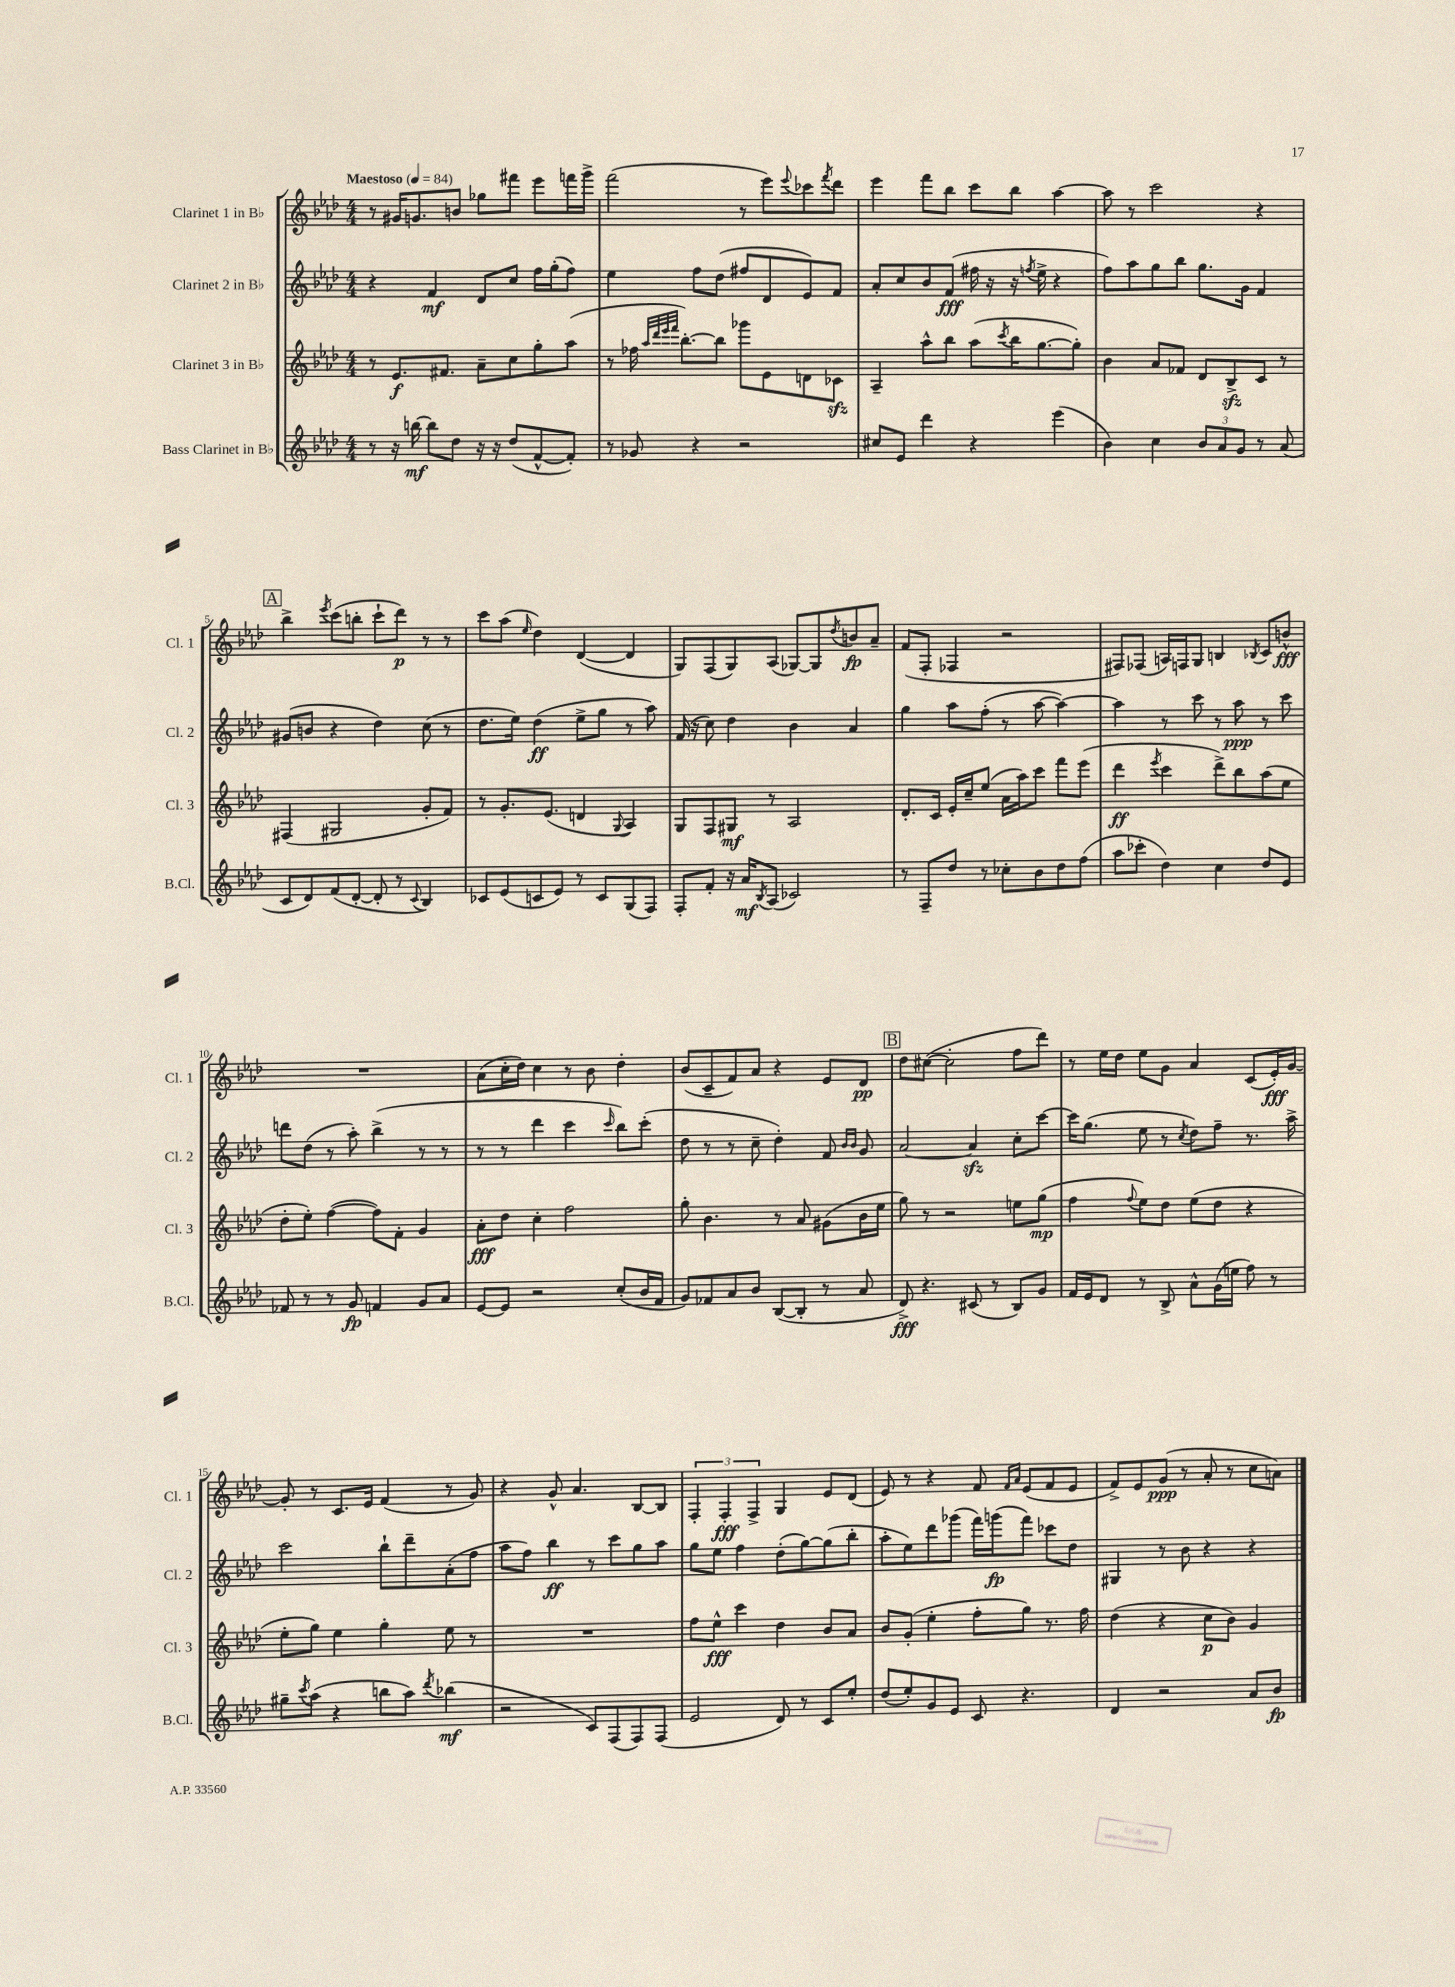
<<
\new StaffGroup <<
\new Staff = "s0" \with { instrumentName = "Clarinet 1 in Bb" shortInstrumentName = "Cl. 1" } {
    \clef treble \key aes \major \numericTimeSignature \time 4/4 \tempo "Maestoso" 4 = 84
    r8 gis'16 g'8. b'8 ges''8 fis'''8 ees'''8 f'''16 g'''16-> |
    f'''2( r8 ees'''8) \appoggiatura { ees'''8 } ces'''8 \acciaccatura { f'''8 } des'''8 |
    ees'''4 f'''8 bes''8 c'''8 bes''8 aes''4~ |
    aes''8 r8 c'''2 r4 |
    \mark \markup { \box "A" } bes''4-> \acciaccatura { ees'''8 } c'''8( b''8-. c'''8-! des'''8\p) r8 r8 |
    c'''8 aes''8( \grace { ees''16 } des''4) des'4~( des'4 |
    g8) f8( g8) aes8( ges8~) ges8 \acciaccatura { des''8 } b'8\fp aes'8-- |
    f'8( f8-. fes4 r2 |
    fis8) fes8( a16) f16 g8 b4 \acciaccatura { bes8 } c'8 b'8-^\fff |
    R1 |
    aes'8( c''16-. des''16) c''4 r8 bes'8 des''4-. |
    bes'8( c'8-- f'8) aes'8 r4 ees'8 des'8\pp |
    \mark \markup { \box "B" } des''8 cis''8~( cis''2-. f''8 des'''8) |
    r8 ees''16 des''16 ees''8 g'8 aes'4 c'8( ees'16-.\fff) g'16~ |
    g'8-. r8 c'8. ees'16 f'4( r8 g'8) |
    r4 g'8-^ aes'4. bes8~ bes8 |
    \tuplet 3/2 { f4-. f4-.\fff f4-> } g4 ees'8 des'8( |
    ees'8) r8 r4 f'8 \grace { f'16 aes'16 } ees'8( f'8 ees'8 |
    f'8->) ees'8 g'8\ppp( r8 aes'8-. r8 c''8 a'8) \bar "|." |
}
\new Staff = "s1" \with { instrumentName = "Clarinet 2 in Bb" shortInstrumentName = "Cl. 2" } {
    \clef treble \key aes \major \numericTimeSignature \time 4/4
    r4 f'4\mf des'8 c''8 f''16 g''16-.( f''8) |
    ees''4 f''8 des''8( fis''8 des'8 ees'8) f'8 |
    aes'8-. c''8 bes'8 f'8\fff( fis''16 r16 r16 \acciaccatura { f''8 } ees''16-> r4 |
    f''8) aes''8 g''8 bes''8 g''8. g'16 f'4 |
    \mark \markup { \box "A" } gis'8( b'8 r4 des''4) c''8( r8 |
    des''8. ees''16) des''4\ff( ees''8-> g''8 r8 aes''8) |
    f'16( r16 c''8) des''4 bes'4 aes'4 |
    g''4 aes''8 f''8-.( r8 aes''8~ aes''4~) |
    aes''4 r8 c'''8 r8 aes''8\ppp r8 c'''8 |
    d'''8 des''8( r8 aes''8-.) bes''4->( r8 r8 |
    r8 r8 des'''4 c'''4 \grace { c'''16 } bes''8) c'''8-.( |
    des''8 r8 r8 c''8-- des''4-.) f'8 \grace { bes'16 bes'16 } g'8 |
    \mark \markup { \box "B" } aes'2~ aes'4\sfz c''8-. c'''8~ |
    c'''16 g''8.( ees''8 r8 \acciaccatura { c''8 } des''8) f''8-- r8. aes''16-> |
    c'''2 bes''8-! des'''8-- aes'8-.( f''8 |
    aes''8 f''8) bes''4\ff r8 c'''8 g''8 aes''8 |
    g''8 ees''8 f''4 des''8-.( g''8~) g''8( bes''8-. |
    aes''8-. ees''8) des'''8 ges'''8( f'''16) g'''16\fp( f'''8) ces'''8 des''8 |
    gis4 r8 bes'8 r4 r4 \bar "|." |
}
\new Staff = "s2" \with { instrumentName = "Clarinet 3 in Bb" shortInstrumentName = "Cl. 3" } {
    \clef treble \key aes \major \numericTimeSignature \time 4/4
    r8 ees'8.\f fis'8. aes'8-- c''8 g''8-. aes''8( |
    r8 fes''16 \grace { aes''32 des'''32 ees'''32 f'''32 } bes''8.~-.) bes''8 ges'''8 ees'8 d'8 ces'8\sfz |
    aes4-- aes''8-^ bes''8 aes''8( \acciaccatura { c'''8 } bes''16 g''8.~ g''8-.) |
    bes'4 aes'8 fes'8 des'8 bes8->\sfz c'8 r8 |
    \mark \markup { \box "A" } fis4( gis2 g'8-. f'8) |
    r8 g'8.-. ees'8.( d'4 \appoggiatura { g8 } aes4) |
    g8 f8 gis8\mf r8 aes2 |
    des'8.-. c'16 ees'16-. c''16-- ees''8( aes'16 aes''16) c'''8 f'''8 ees'''8( |
    des'''4\ff \acciaccatura { ees'''8 } c'''4 des'''8->) bes''8 aes''8( ees''8 |
    des''8-. ees''8-.) f''4~( f''8) f'8-. g'4 |
    aes'8-.\fff des''8 c''4-. f''2 |
    g''8-. bes'4. r8 aes'8 gis'8( bes'16 ees''16 |
    \mark \markup { \box "B" } g''8) r8 r2 e''8 g''8\mp( |
    f''4 \appoggiatura { f''8 } ees''8) des''8 ees''8( des''8 r4 |
    ees''8-. g''8) ees''4 g''4-. ees''8 r8 |
    R1 |
    f''8 ees''8-^\fff c'''4 des''4 bes'8 aes'8 |
    bes'8 g'8-.( ees''4-. f''8-. g''8) r8. f''16 |
    des''4( r4 c''8\p bes'8) g'4 \bar "|." |
}
\new Staff = "s3" \with { instrumentName = "Bass Clarinet in Bb" shortInstrumentName = "B.Cl." } {
    \clef treble \key aes \major \numericTimeSignature \time 4/4
    r8 r16 b''16~\mf b''8 des''8 r16 r16 des''8( f'8~-^ f'8-.) |
    r8 ges'8 r4 r2 |
    cis''8 ees'8 des'''4 r4 ees'''4( |
    bes'4) c''4 \tuplet 3/2 { bes'8 aes'8 g'8 } r8 aes'8( |
    \mark \markup { \box "A" } c'8 des'8) f'8( des'8~-. des'8-. r8 \appoggiatura { c'8 } bes4) |
    ces'8 ees'8( c'8 ees'8) r8 c'8 g8( f8) |
    f8-. f'8-. r16 aes'16\mf \acciaccatura { bes8 } aes8( ces'2) |
    r8 f8-- des''8 r8 ces''8-. bes'8 des''8 f''8( |
    aes''8 ces'''8-. des''4) c''4 des''8 ees'8 |
    fes'8 r8 r8 g'8\fp f'4 g'8 aes'8 |
    ees'8~ ees'8 r2 c''8-.( bes'16 f'16 |
    g'8) fes'8 aes'8 bes'8 bes8~( bes8-. r8 aes'8 |
    \mark \markup { \box "B" } des'8->\fff) r4. cis'8( r8 bes8) g'8 |
    f'16 ees'16 des'8 r8 bes8-> aes'8-^ g'16( e''16 f''8) r8 |
    gis''8-- \acciaccatura { c'''8 } aes''8( r4 b''8 aes''8) \acciaccatura { des'''8 } bes''4\mf( |
    r2 c'8) f8( f8) f8( |
    ees'2 des'8) r8 c'8 ees''8-. |
    des''8( ees''8-.) g'8 ees'8 c'8 r4. |
    des'4 r2 aes'8 bes'8\fp \bar "|." |
}
>>
>>
